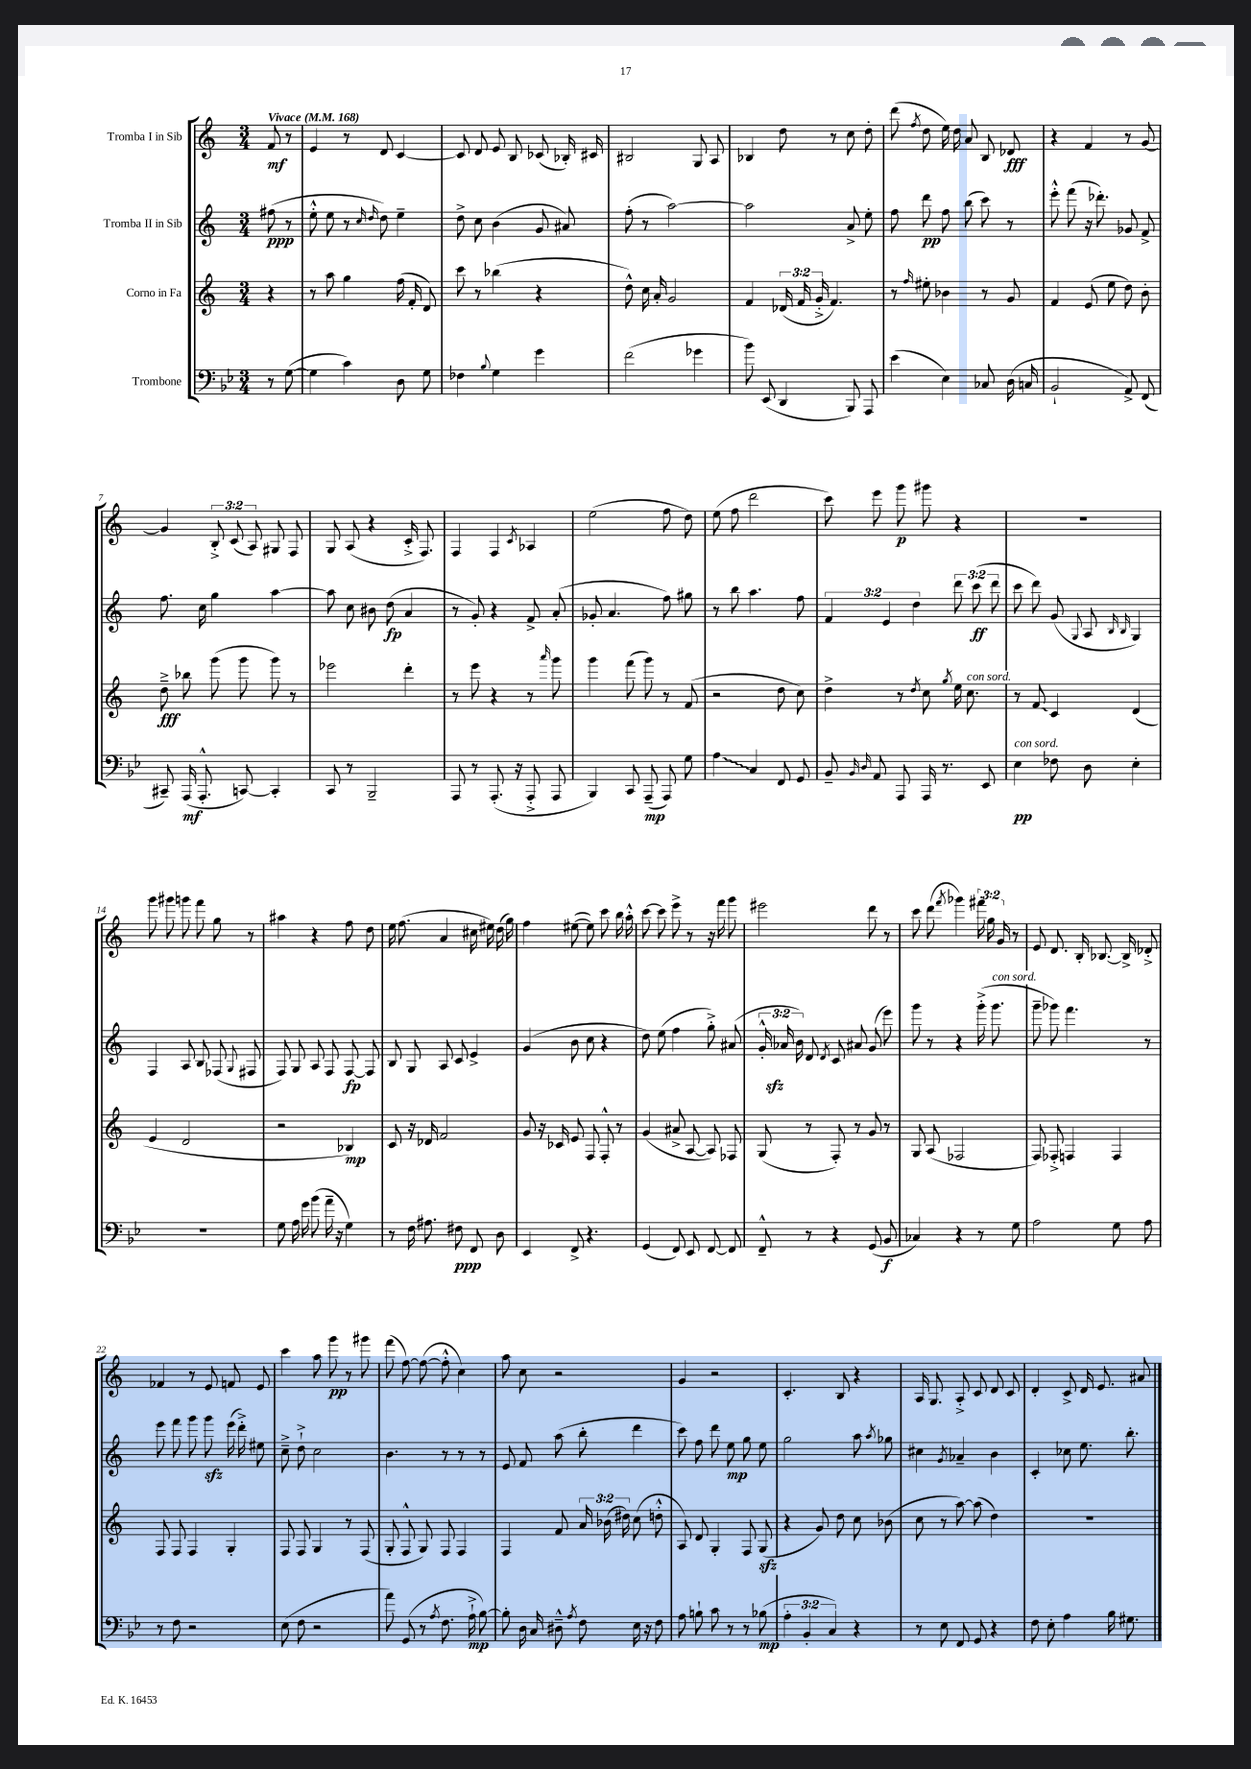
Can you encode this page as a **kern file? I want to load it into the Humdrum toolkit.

**kern	**kern	**kern	**kern
*staff4	*staff3	*staff2	*staff1
*clefF4	*clefG2	*clefG2	*clefG2
*k[b-e-]	*k[]	*k[]	*k[]
*M3/4	*M3/4	*M3/4	*M3/4
*MM168	*MM168	*MM168	*MM168
8r	4r	(8ff#	8f
([8G	.	8r	8r
=	=	=	=
4G]	8r	8ee'^^	4e
.	8aa	8ee	.
4c)	4gg	8r	8r
.	.	16qqcc	.
.	.	16qqdd	.
.	.	8dd)	8d
8D	(16ff	4ee~	[4c
.	16f'	.	.
8G	8d)	.	.
=	=	=	=
4F-	8ccc	8dd^	8c]
.	8r	8cc	8d
8qqB-	.	.	.
4G	(4bb-	(4b	8e
.	.	.	8B
4g	4r	8g	(8c-
.	.	8a#)	16B-')
.	.	.	16c#
=	=	=	=
(2f	8dd^^)	(8ff'	2B#
.	16cc	8r	.
.	16a'	.	.
.	2g	[2aa)	.
4g-	.	.	8G
.	.	.	8A
=	=	=	=
8b-)	4f	2aa]	4B-
(8EE-	.	.	.
4DD	(24d-	.	8dd
.	24f	.	.
.	24g'^	.	.
.	4.f)	.	8r
8BBB-)	.	8a^	8cc
8AAA	.	8ee'	8dd'
=	=	=	=
(4e-	8r	8ff	(8ddd
.	16qqff	.	8qff
.	8ee#'	8ddd	8dd
4E-)	4b-	8ff	16ee)
.	.	.	16dd
.	.	(8bb	8a
8C-	8r	8ccc)	8B
(16D	8g	8r	8d-
16C	.	.	.
=	=	=	=
2BB-`	4f	8eee'^^	4r
.	.	(8fff	.
.	(8e	16r	4f
.	.	8.ddd-')	.
.	8ee	.	.
8AA^)	8dd)	8g-	8r
(8FF	8b'	8f^	[8g
=	=	=	=
8CC#~)	8dd~^	8.ff	4g]
(16AAA	8bb-	.	.
8.AAA'^^	.	16cc	.
.	(8ggg	4gg	12B'^
.	.	.	(12c
[8CC)	8ggg	.	.
.	.	.	12A)
4CC']	8ggg)	[4aa	8G#
.	8r	.	8F
=	=	=	=
8CC	2eee-	8aa]	8G
8r	.	8cc	(8A
2BBB-~	.	8b#	4r
.	.	(8dd	.
.	4ddd'	4a	16c'^
.	.	.	8.F)
=	=	=	=
8AAA	8r	8r	4F
8r	8eee	8g')	.
(8.AAA'	4r	4r	4F
16r	.	.	.
.	.	.	8qc
8AAA'^	8r	8f^	4A-
.	16qqaaa	.	.
8AAA	8ggg	(8a'	.
=	=	=	=
4BBB-)	4ggg	8g-'	(2ee
.	.	4.a	.
8CC	(8fff	.	.
(8AAA~	8ggg)	.	.
8AAA)	8r	8ff)	8ff
8G	(8f	8gg#	8dd)
=	=	=	=
4A	2r	8r	(8ee
.	.	8bb	8ff
4C	.	4.aa	2ddd
8FF	8dd	.	.
8GG	8cc)	8ff	.
=	=	=	=
8BB-~	4dd^	6f	8ccc)
16qqBB-	.	.	.
16qqD	.	.	.
8AA	.	.	8eee
.	.	6e	.
8AAA	8r	.	8ggg
.	.	6dd	.
.	8qdd	.	.
16AAA	8cc	.	8ggg#
8.r	.	.	.
.	8qgg	.	.
.	16ee	12ddd	4r
.	8.cc	.	.
.	.	(12ccc	.
8EE-	.	.	.
.	.	12ddd	.
=	=	=	=
4E-	8r	8ccc	2.r
.	8f	8ddd)	.
8F-	4c	(8g	.
.	.	8qqG	.
8D	.	8A	.
.	.	16qqB	.
.	.	16qqB	.
4E-'	(4d	4G)	.
=	=	=	=
2.r	4e	4F	8ggg
.	.	.	8ggg#
.	2d	8A	8ggg
.	.	8B	8fff
.	.	(8F-	8gg
.	.	8qqG	.
.	.	8F#	8r
=	=	=	=
8G	2r	8F)	4aa#
16A	.	8G	.
16g	.	.	.
(8b-	.	8A	4r
16a~	.	8F	.
16r	.	.	.
4G)	4B-)	[8F	8ff
.	.	8F]	8dd
=	=	=	=
8r	8c	8B	16ee
.	.	.	(8.ff
16F	16r	8G	.
8.A#	16d-	.	.
.	2f	8A	4a
8F#	.	8c	.
8FF	.	4e^	16cc#
.	.	.	16ee#)
8D	.	.	(16dd
.	.	.	16gg)
=	=	=	=
4EE-	8g	(4g	4ff
.	16r	.	.
.	16c-	.	.
8FF^	8e	8b	([8ee#
4.r	8F	8cc	8ee#])
.	8F'^^	4r	8ccc
.	8r	.	16bb
.	.	.	16aa'^^
=	=	=	=
(4GG	(4g	8dd)	[8ccc
.	.	(8ee	8ccc]
8FF)	8a#^	4ff	8eee^
8EE-	[8A	.	8r
[8FF	8A])	8gg'^)	16r
.	.	.	16fff
8FF]	8F-	(8a#	8ggg
=	=	=	=
8FF~^^	(8G	24g'^^	2eee#
.	.	24a-	.
.	.	24b)	.
8r	8r	8d	.
.	.	8qd	.
4r	8F')	8c	.
.	8r	8a#	.
(8GG	8g	(8g	8ddd
8BB-	8r	8eee)	8r
=	=	=	=
4C-)	8G	8ggg	8ccc
.	(8A	8r	(8ddd
.	.	.	8qfff
4r	2F-	4r	4ggg-)
8r	.	(16ggg'^	24fff#'
.	.	.	24gg
.	.	8.ggg	.
.	.	.	24g
8G	.	.	8r
=	=	=	=
2A	8F)	8ggg~	8e
.	8F-'^	8ggg-)	8.d
.	4F	4.fff	.
.	.	.	16B'
.	.	.	[8.B-
8G	4F	.	.
.	.	.	16B-^]
8A	.	8r	8d-'^
=	=	=	=
8r	8F	8eee	4f-
8F	8F	8fff	.
2r	4F	8ggg	8r
.	.	8ggg	8e
.	4G'	(16eee	8f
.	.	16ddd'^)	.
.	.	8ee#	8e
=	=	=	=
(8E-	8F	8cc~^	4ccc
8F	8F	8dd`^	.
2r	4G	2cc	8aa
.	.	.	8ggg
.	8r	.	8r
.	(8F	.	8ggg#
=	=	=	=
8a)	8G'	4.b	(8fff
(8GG	8F^^	.	[8ff)
8r	8G)	.	(8ff_
8qA	.	.	.
8.F	8F	8r	8ff'^^]
.	4F	8r	4cc)
16A`^	.	.	.
[8B-)	.	8r	.
=	=	=	=
8B-']	4F	8e	8aa
16D	.	8f	8cc
16C	.	.	.
8D#~^^	8f	(8aa	2r
8qA	.	.	.
8F	24a	8bb'	.
.	(24b-	.	.
.	24dd#)	.	.
16E-	(8cc	4ddd	.
16r	.	.	.
8F	8dd'^^	.	.
=	=	=	=
8A	8A)	8ccc)	4g
8B`	8d	8ff	.
8c	4G'	8ddd	2r
8r	.	8ee	.
8r	8F	8gg	.
(8B-	(8G	8ee	.
=	=	=	=
6A'	4r	2gg	4.c'
6BB-'	.	.	.
.	8g)	.	.
6C)	.	.	.
.	8dd	.	8B
4r	8cc	8aa	4r
.	.	8qaa	.
.	(8b-	8gg-	.
=	=	=	=
8r	8cc	4cc#	16A
.	.	.	8.G
8E-	8r	.	.
.	.	8qg	.
8FF	[8aa)	4a-~	8A'^
8GG	(8aa]	.	8c
4r	4dd)	4b	8d
.	.	.	8c
=	=	=	=
8F	2.r	4c'	4d'
8E-'	.	.	.
4A	.	8cc-	8c^
.	.	8.ee	16d
.	.	.	8.e
16B-	.	.	.
8.G#	.	8.bb'	.
.	.	.	8a#
==	==	==	==
*-	*-	*-	*-
